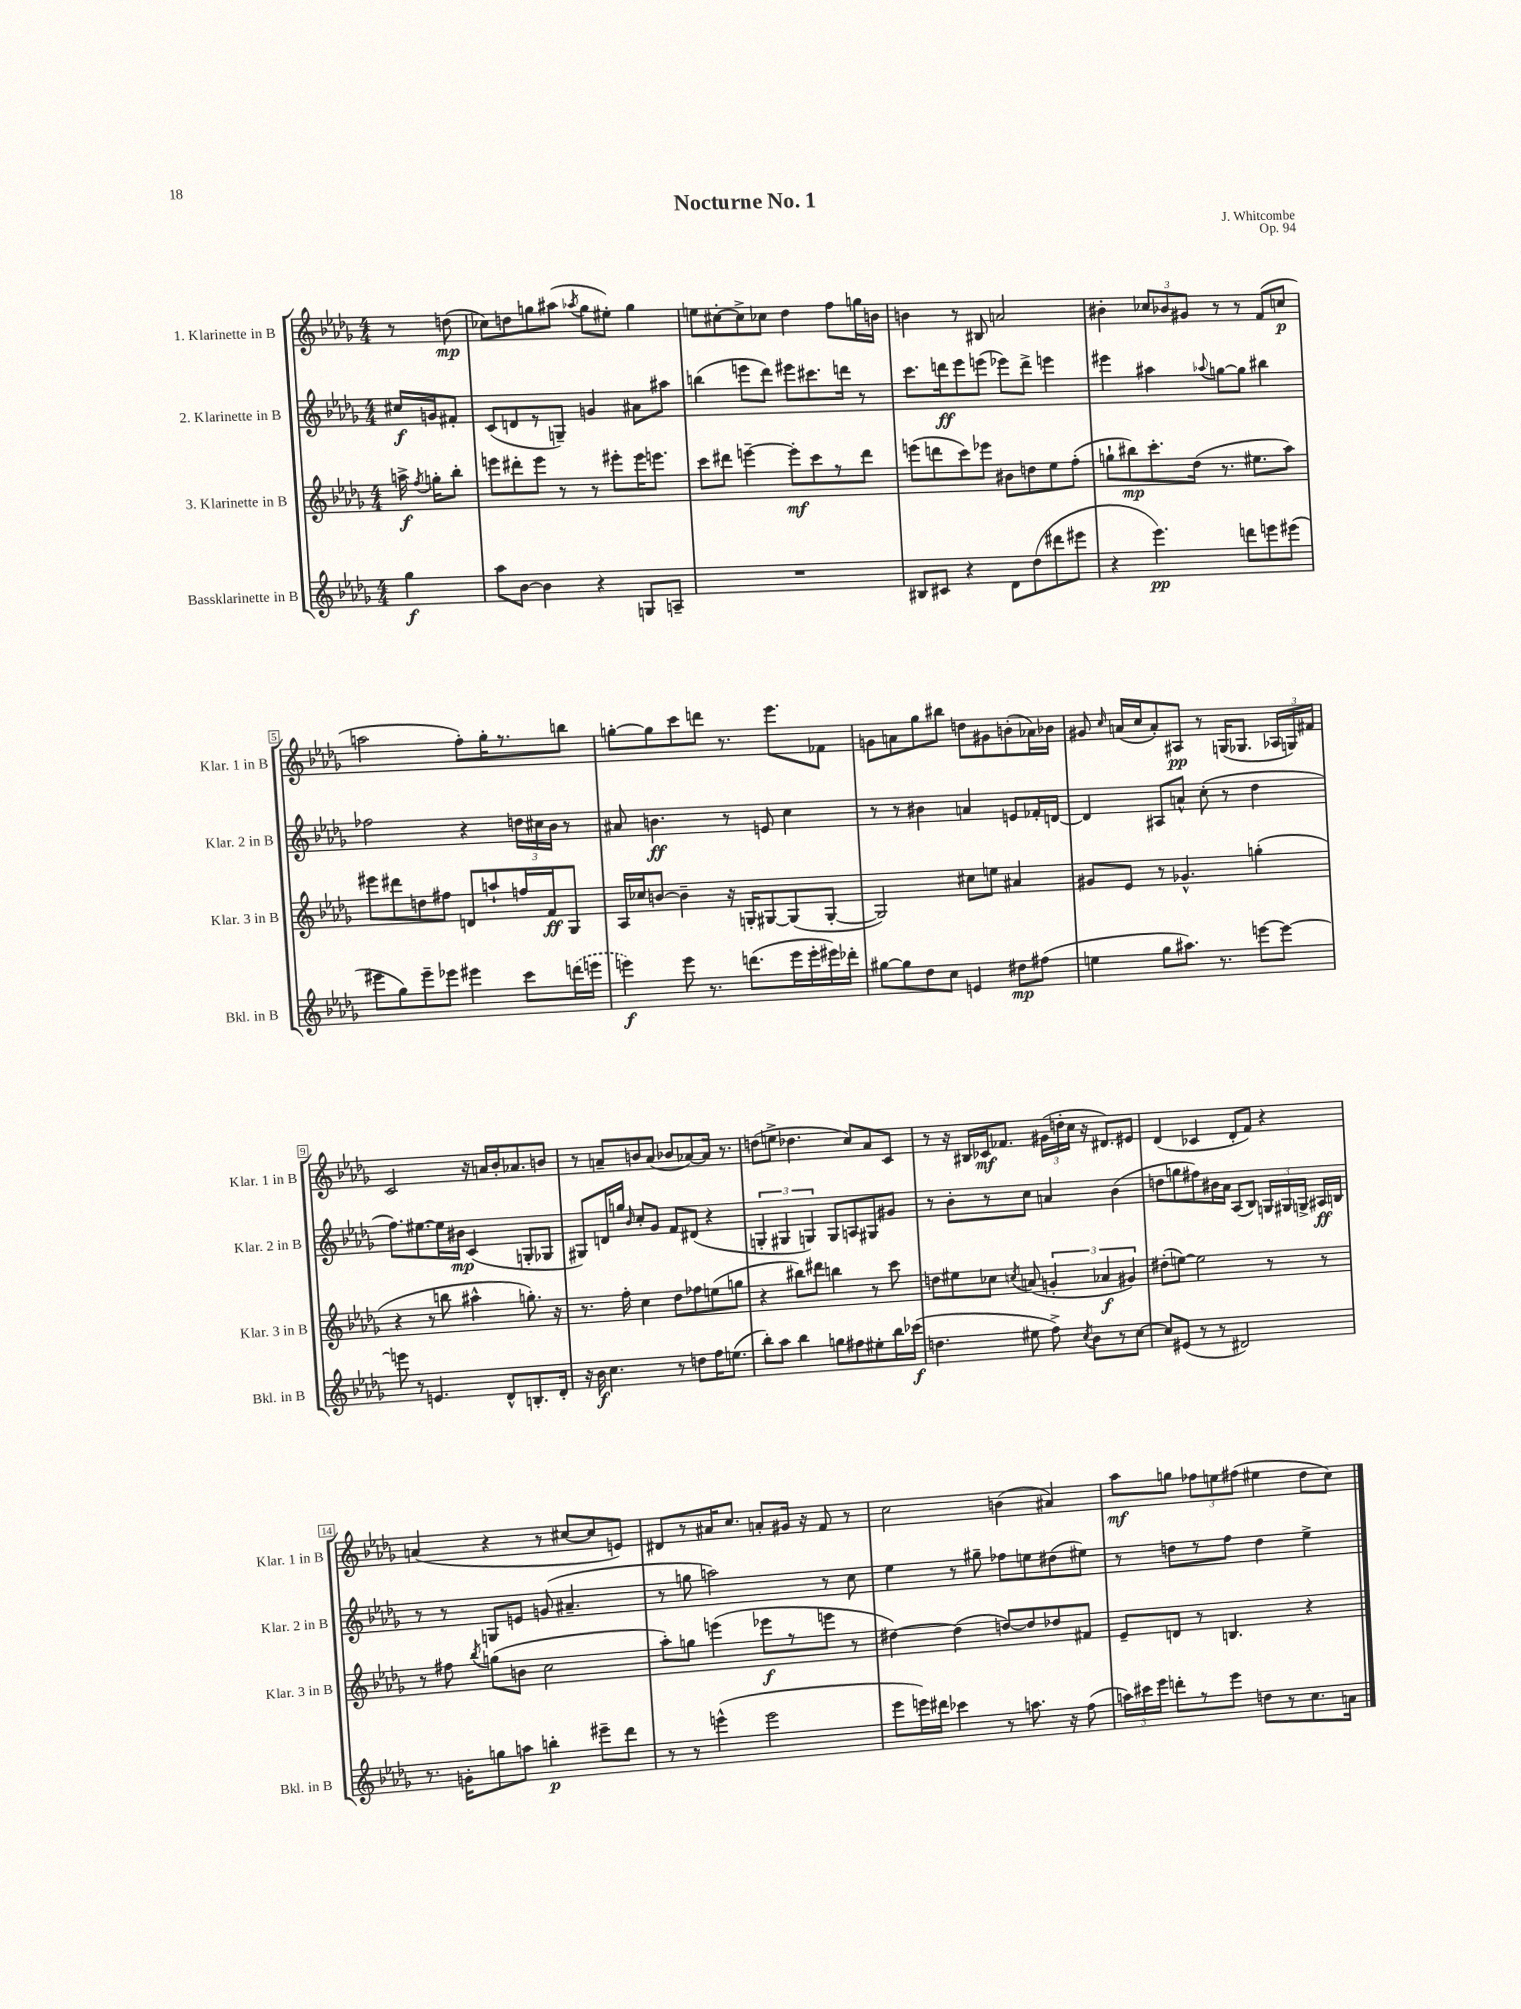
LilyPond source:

\header { title = "Nocturne No. 1" composer = "J. Whitcombe" opus = "Op. 94" }
<<
\new StaffGroup <<
\new Staff = "s0" \with { instrumentName = "1. Klarinette in B" shortInstrumentName = "Klar. 1 in B" } {
    \clef treble \key des \major \numericTimeSignature \time 4/4 \partial 4
    \autoBeamOff r8 d''8\mp( |
    ces''8[) d''8 g''8 ais''8]( \acciaccatura { aes''8 } g''8[ eis''8]-.) g''4 |
    e''8[ cis''8~-. cis''8-> ces''8] des''4 f''8[ g''16 b'16] |
    b'4 r8 bis8 a'2 |
    bis'4-. \tuplet 3/2 { ces''8[ bes'8 gis'8] } r8 r8 f'8[( c''8]\p |
    a''2 f''8[-.) ges''16-. r8. b''8] |
    g''8[~-. g''8 c'''8 d'''8] r8. ees'''8.[ fes'8] |
    g'8[ a'8 ges''8 bis''8] d''8[ gis'8 b'8-.( aes'16) bes'16] |
    gis'8 \grace { c''16 } a'16[( c''16 a'8-.) ais8]\pp r8 g16[( ges8.] \tuplet 3/2 { aes16[ g16) fis'16] } |
    c'2 r16 a'16[ bes'16-. aes'8. b'8] |
    r8 a'8[-- b'8 a'8]( bes'8[ aes'8~) aes'16] r8. |
    d''8[( e''8]-> des''4. c''8[) aes'8 c'8] |
    r8 r16 bis16[ ces'16\mf fes'8.] \tuplet 3/2 { gis'16[( d''16-. c''16] } r16 dis'8.[) eis'8] |
    des'4( ces'4 des'8[-. f'8]) r4 |
    a'4( r4 r8 cis''8[~ cis''8 e'8]) |
    dis'8[ r8 ais'16 c''8.] a'8[-. gis'16] r16 f'8 r8 |
    c''2 b'4( ais'4) |
    aes''8[\mf g''8] \tuplet 3/2 { fes''8[ e''8 fis''8]( } eis''4 des''8[ c''8]) \bar "|." |
}
\new Staff = "s1" \with { instrumentName = "2. Klarinette in B" shortInstrumentName = "Klar. 2 in B" } {
    \clef treble \key des \major \numericTimeSignature \time 4/4 \partial 4
    \autoBeamOff cis''16[\f g'16 fis'8]-. |
    c'8[( d'8 r8 g8]--) g'4 ais'8[ ais''8] |
    b''4( e'''8[ des'''8]) eis'''8[ cis'''8. d'''16] r8 |
    c'''8.[ d'''16\ff ees'''8 e'''8]( ees'''8[) d'''8]-> e'''4 |
    eis'''4 ais''4 \appoggiatura { aes''8 } g''8[~ g''8] bis''4 |
    fes''2 r4 \tuplet 3/2 { d''16[ cis''16 bes'16] } r8 |
    ais'8 b'4.\ff r8 e'8 c''4 |
    r8 r8 bis'4 a'4 e'8[ fes'16-. d'16]~ |
    d'4 ais8[ a'8]-^ c''8-.( r8 des''4 |
    f''8.[) eis''8.~ eis''16 bis'16]\mp c'4( g8[-. ges8] |
    gis8[) d'16 g''16] \grace { bes'16 } c''8[-. ges'8] f'8[ dis'8]( r4 |
    \tuplet 3/2 { g4-. gis4 g4) } g8[ a8 gis8 gis'8] |
    r8 bes'8[-. r8 c''8] a'4 bes'4( |
    d''8[ g''8 fis''8) bis'16 aes'16] aes8[( bes8]) \tuplet 3/2 { g16[ gis16 g16]-> } ais16[\ff b16] |
    r8 r8 g8[ e'8] g'8( ais'4.-- |
    r8 g''8 a''2) r8 c''8 |
    ees''4 r8 gis''8-- fes''8[ e''8 dis''8( eis''8]) |
    r8 d''8[ r8 f''8] d''4 ees''4-> \bar "|." |
}
\new Staff = "s2" \with { instrumentName = "3. Klarinette in B" shortInstrumentName = "Klar. 3 in B" } {
    \clef treble \key des \major \numericTimeSignature \time 4/4 \partial 4
    \autoBeamOff a''16->\f \acciaccatura { f''8 } g''16[-. bes''8]-. |
    e'''8[ dis'''8-. e'''8] r8 r8 eis'''8[-. eis'''16 e'''8.] |
    c'''8[ dis'''8] e'''4~-- e'''8[-.\mf c'''8 r8 dis'''8] |
    e'''8[( d'''8 c'''8) ees'''8] bis'8[ d''8 ees''8 f''8]-.( |
    g''8[-! bis''8\mp) c'''8.-. des''16]( r8. eis''8.[ aes''8]) |
    eis'''8[ dis'''8 d''8 fis''8] d'8[ a''8-! f''16 f'16\ff ges8] |
    aes16[ ces''16 b'8]~ b'4-- r16 g16[-. gis8~ gis8( gis8]~-. |
    gis2) cis''8[ e''8] ais'4 |
    gis'8[ ees'8] r8 ges'4.-^ g''4-.( |
    r4 r8 b''8 ais''4-^ g''8.-.) r16 |
    r8. f''16-. c''4 des''8[ fes''8 e''8( g''8] |
    r4 bis''8[) dis'''8] b''4 r8 c'''8 |
    d''8[ eis''8 ces''8] \acciaccatura { c''8 } a'8( \tuplet 3/2 { g'4-. aes'4\f gis'4) } |
    dis''8[-.( e''8]~) e''2 r8 r8 |
    r8 fis''8 \acciaccatura { bes''8 } g''8[( b'8] c''2 |
    aes''8[-.) g''8] e'''4( ees'''8[\f r8 e'''8] r8 |
    dis''4~) dis''4( d''8[~) d''8 des''8 fis'8] |
    ees'8[-- d'8] r8 b4. r4 \bar "|." |
}
\new Staff = "s3" \with { instrumentName = "Bassklarinette in B" shortInstrumentName = "Bkl. in B" } {
    \clef treble \key des \major \numericTimeSignature \time 4/4 \partial 4
    \autoBeamOff ges''4\f |
    aes''8[ bes'8]~ bes'4 r4 g8[ a8]-- |
    R1 |
    bis8[ cis'8] r4 des'8[ des''8( dis'''8 eis'''8] |
    r4 ees'''4.\pp) d'''8[ e'''8 eis'''8]( |
    eis'''8[ ges''8) eis'''8-- ees'''8] eis'''4 c'''8[ \once \slurDashed d'''16( e'''16] |
    e'''4\f) e'''8 r8. d'''8.[( e'''16 e'''16-. eis'''16) des'''16]-. |
    gis''8[~ gis''8 des''8 c''8] e'4 dis''8[\mp fis''8]( |
    e''4 ges''8[ ais''8.]) r8. e'''8[~ e'''8]~ |
    e'''8 r8 e'4. des'8[-^ b8.-. des'16]-. |
    r16 bes'16\f c''4. r8 d''8[ f''16 e''8.]( |
    bes''8[-.) aes''8] bes''4 g''8[ fis''8 eis''8-. bes''16 ces'''16]\f( |
    d''4. eis''8 f''8->) \acciaccatura { c''8 } bes'8[ r8 c''8]~ |
    c''8[ eis'8]( r8 r8 dis'2) |
    r8. g'16[-. g''8 a''8] b''4-.\p eis'''8[-- des'''8] |
    r8 r8 e'''4-^( e'''2 |
    ees'''8[ e'''16) dis'''16] ces'''4 r8 a''8. r16 f''8( |
    \tuplet 3/2 { a''16[) cis'''16 ees'''16] } d'''8[-. r8 ees'''8] d''8[ r8 c''8. a'16] \bar "|." |
}
>>
>>
\layout { \context { \Score \override BarNumber.stencil = #(make-stencil-boxer 0.1 0.3 ly:text-interface::print) } }
